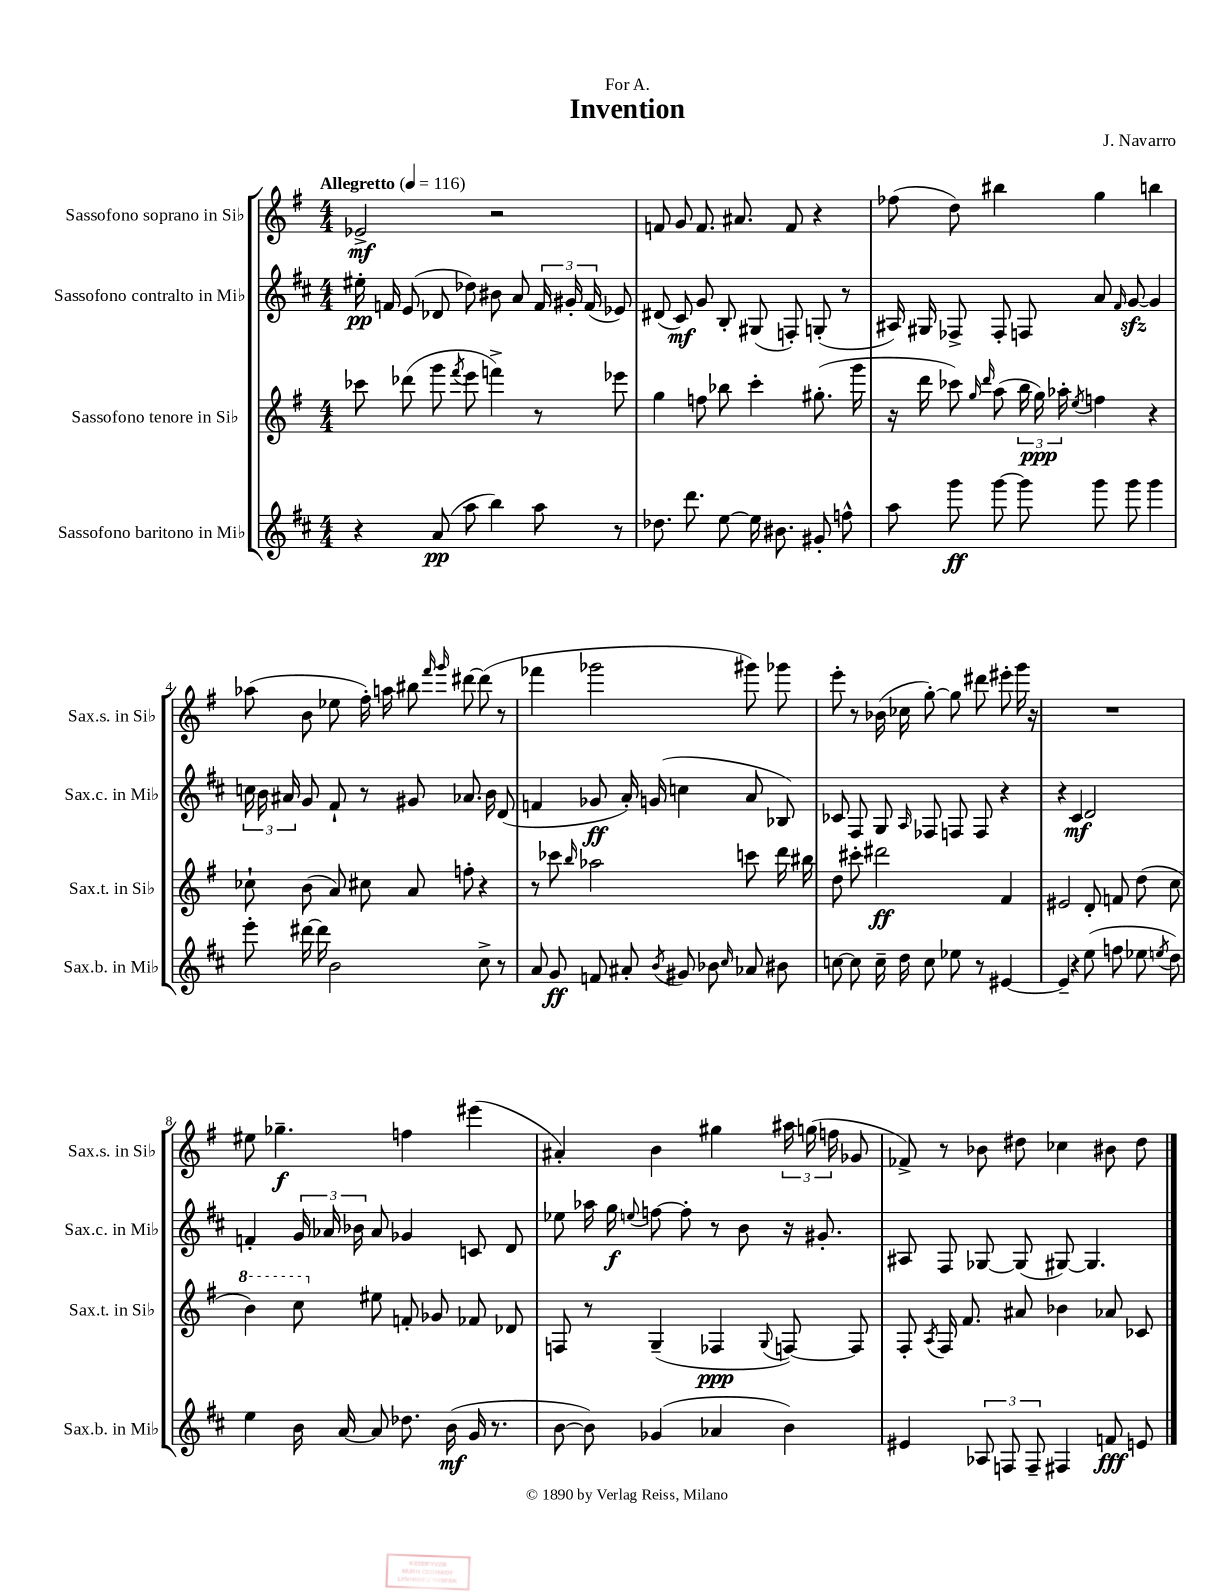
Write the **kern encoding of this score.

**kern	**kern	**kern	**kern
*staff4	*staff3	*staff2	*staff1
*clefG2	*clefG2	*clefG2	*clefG2
*k[f#c#]	*k[f#]	*k[f#c#]	*k[f#]
*M4/4	*M4/4	*M4/4	*M4/4
*MM116	*MM116	*MM116	*MM116
4r	8ccc-\	16ee#'\	2e-^/
.	.	16f/	.
.	(8ddd-\	(8e/	.
(8a/	8ggg\	8d-/	.
.	8qfff#/	.	.
8aa\	8eee\	8dd-\)	.
4bb\)	4fff^\)	8b#\	2r
.	.	8a/	.
8aa\	8r	24f/	.
.	.	24g#'/	.
.	.	(24f/	.
8r	8eee-\	8e-/)	.
=	=	=	=
8.dd-\	4gg\	(8d#/	8f/
.	.	8c#/)	8g/
8.ddd\	.	.	.
.	8ff\	8g/	8.f/
[8ee\	8bb-\	8B'/	.
.	.	.	8.a#/
16ee\]	4ccc'\	(8G#/	.
8.b#\	.	.	.
.	.	8F'/)	8f/
8g#'/	(8.gg#'\	(8G'/	4r
8ff^^\	.	8r	.
.	16ggg\	.	.
=	=	=	=
8aa\	16r	16A#/)	(8ff-\
.	16ddd\	16G#/	.
8ggg\	8ccc-\)	8F-^/	8dd\)
.	16qqgg/	.	.
.	16qqddd/	.	.
[8ggg\	(8aa\	8F-'/	4bb#\
8ggg\]	24bb\	8F/	.
.	24gg\)	.	.
.	24aa-'\	.	.
.	8qee/	.	.
8ggg\	4ff\	8a/	4gg\
.	.	16qqf#/	.
8ggg\	.	[8g/	.
4ggg\	4r	4g/]	4bb\
=	=	=	=
8eee'\	8cc-`\	24cc\	(8aa-\
.	.	24b\	.
.	.	24a#/	.
[16ddd#\	(8b\	8g/	8b\
16ddd#\]	.	.	.
2b\	8a/)	8f#`/	8ee-\
.	8cc#\	8r	16ff#'\)
.	.	.	16aa\
.	8a/	8g#/	8bb#\
.	.	.	16qqfff#/
.	.	.	16qqggg/
.	8ff'\	8.a-/	[8ddd#\
8cc#^\	4r	.	(8ddd#\]
.	.	16b\	.
8r	.	(8d/	8r
=	=	=	=
8a/	8r	4f/	4fff-\
8g/	8ccc-\	.	.
.	16qqbb/	.	.
8f/	2aa-\	8g-/	2ggg-\
8a#'/	.	16a'/)	.
.	.	(16g/	.
8qb/	.	.	.
8g#/	.	4cc\	.
8b-\	.	.	.
16qqcc#/	.	.	.
8a-/	8ccc\	8a/	8ggg#\)
8b#\	16ddd\	8B-/)	8ggg-\
.	16bb#\	.	.
=	=	=	=
[8cc\	8dd\	8c-/	8eee'\
8cc\]	8ccc#'\	8F#/	8r
16cc~\	2ddd#\	8G/	(16b-\
16dd\	.	.	16cc-\
.	.	16qqA/	.
8cc\	.	8F-/	[8gg'\)
8ee-\	.	8F/	8gg\]
8r	.	8F/	8ddd#\
[4e#/	4f#/	4r	8eee#'\
.	.	.	16ggg\
.	.	.	16r
=	=	=	=
4e#~/]	2e#/	4r	1r
4r	.	4c#/	.
(8ee\	8d'/	2d/	.
8ff\	8f/	.	.
8ee-\	(8dd\	.	.
8qee/	.	.	.
8dd\)	8cc\	.	.
=	=	=	=
4ee\	4bb\)	4f'/	8ee#\
.	.	.	4.gg-~\
16b\	8ccc\	24g/	.
.	.	24a-/	.
[16a/	.	.	.
.	.	24b-\	.
8a/]	8ee#\	8a-/	.
8.dd-\	8f'/	4g-/	4ff\
.	8g-/	.	.
(16b\	.	.	.
16g/	8f-/	8c/	(4eee#\
8.r	.	.	.
.	8d-/	8d/	.
=	=	=	=
[8b\	8F/	8ee-\	4a#'/)
8b\])	8r	16aa-\	.
.	.	16gg\	.
.	.	8qqee/	.
(4g-/	(4G~/	[8ff\	4b\
.	.	8ff'\]	.
4a-/	4F-/	8r	4gg#\
.	.	8b\	.
.	8qqG/	.	.
4b\)	[8F/)	16r	24aa#\
.	.	.	(24gg\
.	.	8.g#'/	.
.	.	.	24ff\
.	8F/]	.	8g-/
=	=	=	=
4e#/	8F#'/	8A#/	8f-^/)
.	8qA/	.	.
.	16F#/	8F#/	8r
.	8.f#/	.	.
12A-/	.	[8G-/	8b-\
12F/	.	.	.
.	8a#/	(8G-/]	8dd#\
12F~/	.	.	.
4F#/	4b-\	[8G#/)	4cc-\
.	.	4.G#/]	.
8f/	8a-/	.	8b#\
8e/	8c-/	.	8dd#\
==	==	==	==
*-	*-	*-	*-
